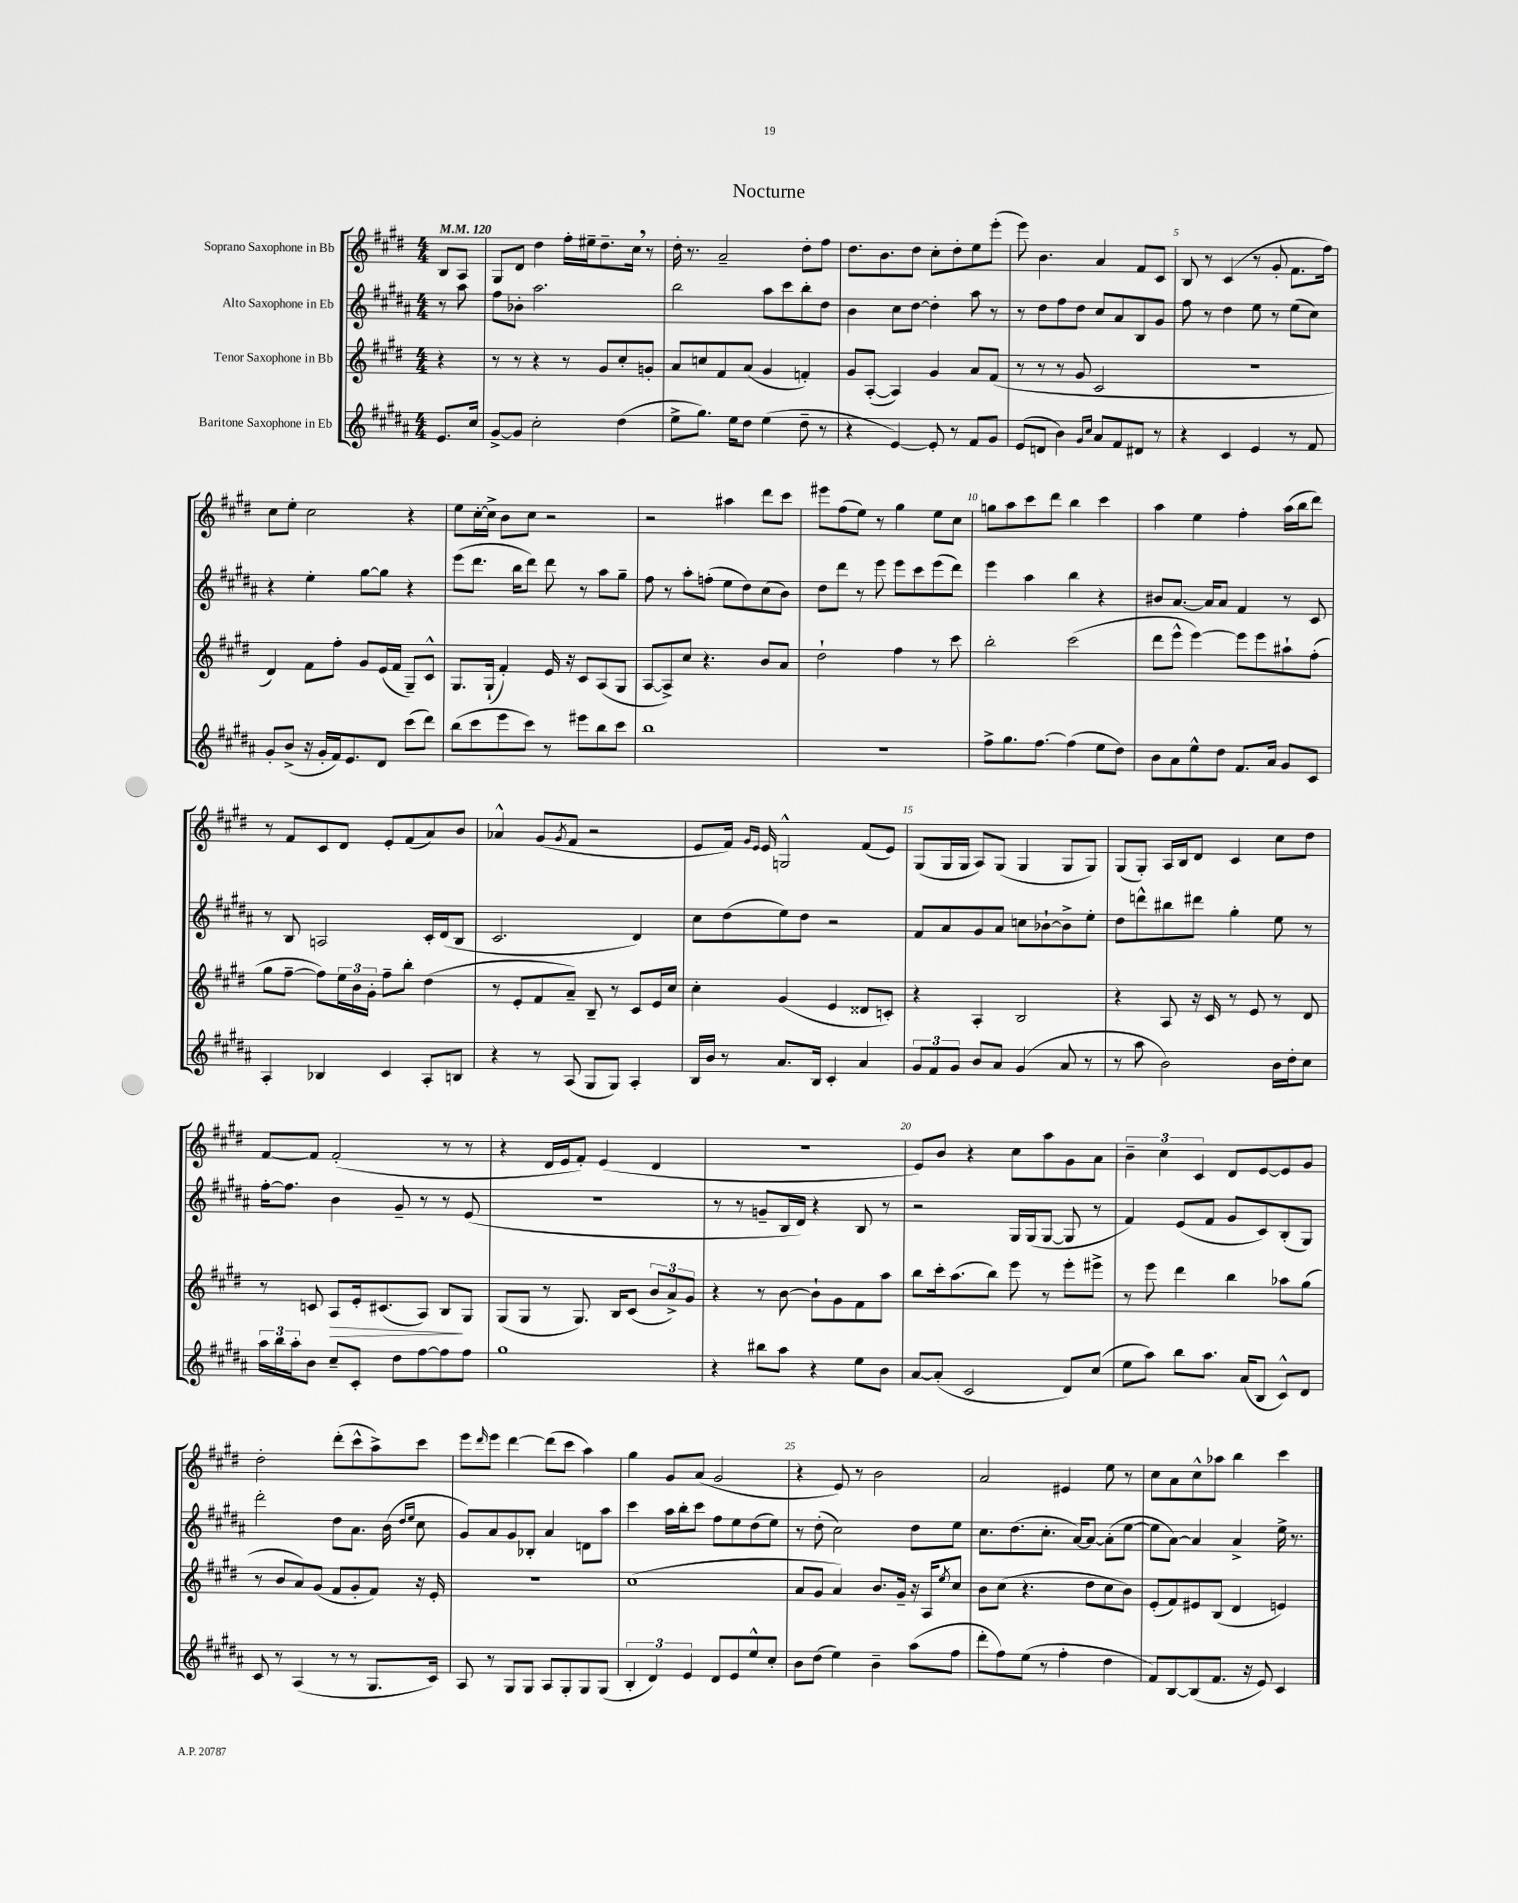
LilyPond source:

\header { title = "Nocturne" }
<<
\new StaffGroup <<
\new Staff = "s0" \with { instrumentName = "Soprano Saxophone in Bb" } {
    \clef treble \key e \major \numericTimeSignature \time 4/4 \partial 4 \tempo 4 = 120
    b8 a8 |
    gis8 dis'8 dis''4 fis''16-. eis''16-- dis''8.-- cis''16 \breathe r8 |
    dis''16-. r8. a'2-- dis''8-. fis''8 |
    dis''8. b'8. dis''8 cis''8-. dis''8-. e''8 e'''8-.( |
    e'''8) b'4. a'4 fis'8 cis'8 |
    b8 r8 cis'4( r8 gis'8-. fis'8. fis''16) |
    cis''8 e''8-. cis''2 r4 |
    e''8 cis''16~-. cis''16-> b'8 cis''8 r2 |
    r2 ais''4 dis'''8 cis'''8 |
    eis'''8 fis''8( e''8) r8 gis''4 e''8 cis''8 |
    g''8 a''8 cis'''8 dis'''8 b''4 cis'''4 |
    a''4 e''4 fis''4-. a''16( b''16 dis'''8) |
    r8 fis'8 cis'8 dis'8 e'8-. fis'8( a'8) b'8 |
    aes'4-^ gis'8( \acciaccatura { gis'8 } fis'8 r2 |
    e'8 fis'16) \grace { gis'16 e'16 } e'16 g2-^ fis'8( e'8) |
    gis8( gis16 gis16 a8) gis8( gis4 gis8 gis8) |
    gis8( gis8-.) a16 b16 dis'8 cis'4 cis''8 dis''8 |
    fis'8~ fis'8 fis'2-.( r8 r8 |
    r4 dis'16 e'16 fis'8-.) e'4( dis'4 |
    R1 |
    e'8) b'8 r4 cis''8 a''8 gis'8 a'8 |
    \tuplet 3/2 { b'4-- cis''4 cis'4 } dis'8 e'8~ e'8 gis'8 |
    dis''2-. dis'''8-.( cis'''8-^ a''8->) cis'''8 |
    e'''8 \grace { dis'''16 } e'''8 dis'''4~ dis'''8( cis'''8 a''4) |
    gis''4 gis'8 a'8( gis'2 |
    r4 e'8) r8 b'2 |
    a'2 eis'4 e''8 r8 |
    cis''8 a'8 cis''8-^ aes''8 b''4 cis'''4 \bar "|." |
}
\new Staff = "s1" \with { instrumentName = "Alto Saxophone in Eb" } {
    \clef treble \key b \major \numericTimeSignature \time 4/4 \partial 4
    r8 ais''8 |
    fis''8 bes'8-. ais''2. |
    b''2 ais''8 cis'''8 b''8-. dis''8 |
    b'4 cis''8 dis''8~ dis''4-. ais''8 r8 |
    r8 dis''8 fis''8 dis''8 cis''8 ais'8 b8 gis'8 |
    fis''8 r8 dis''4 e''8 r8 e''8( cis''8) |
    r4 e''4-. gis''8~ gis''8 r4 |
    e'''8( dis'''8. b''16 dis'''8) dis'''8 r8 ais''8 gis''8-- |
    fis''8 r8 ais''8-. f''8-.( e''8 dis''8) cis''8( b'8) |
    dis''8 dis'''8 r8 e'''8 e'''8 cis'''8 e'''8( dis'''8) |
    e'''4 ais''4 b''4 r4 |
    bis'8 ais'8.~ ais'16 ais'8 fis'4 r8 cis'8 |
    r8 b8 a2 cis'16-. dis'16( b8 |
    cis'2. dis'4) |
    cis''8 dis''8( e''8) dis''8 r2 |
    fis'8 ais'8 gis'8 ais'8 c''8 bes'8~-! bes'8-> e''8-. |
    dis''8 d'''8-^ bis''8 dis'''8 gis''4-. e''8 r8 |
    fis''16~-. fis''8. b'4 gis'8-- r8 r8 e'8( |
    R1 |
    r8 r8 g'8-- b16 dis'16) r4 b8 r8 |
    r2 gis16 gis16( gis8~ gis8 r8 |
    fis'4) e'8( fis'8 gis'8 cis'8) b8-.( gis8) |
    dis'''2-. dis''8 ais'8. b'16( \grace { dis''16 e''16 } cis''8 |
    gis'8) ais'8 gis'8 bes8-. ais'4 d'8 ais''8 |
    cis'''4 ais''16 b''16-. cis'''8 fis''8 e''8 dis''8( e''8) |
    r8 dis''8-.( cis''2) dis''8 e''8 |
    cis''8. dis''8.( cis''8.-. ais'16~) ais'8~ ais'8-.( e''8~ |
    e''8 ais'8~) ais'4 ais'4-> e''16-> r8. \bar "|." |
}
\new Staff = "s2" \with { instrumentName = "Tenor Saxophone in Bb" } {
    \clef treble \key e \major \numericTimeSignature \time 4/4 \partial 4
    r4 |
    r8 r8 r4 r8 gis'8 cis''8-. g'8-. |
    a'8 c''8 fis'8 a'8( gis'4 f'4-.) |
    gis'8 a8~-.( a4) gis'4 a'8 fis'8( |
    r8 r8 r8 gis'8 cis'2 |
    r1 |
    dis'4) fis'8 fis''8-. gis'8 e'16( fis'16 gis8--) cis'8-^ |
    gis8. gis16-!( fis'4-.) e'16 r16 cis'8 a8( gis8 |
    a8~ a8->) cis''8 r4. b'8 a'8 |
    dis''2-! fis''4 r8 cis'''8 |
    b''2-. cis'''2( |
    dis'''8 e'''8-^ e'''4~) e'''8 e'''8 ais''8-! fis''8-.( |
    gis''8 fis''8~-- fis''8) \tuplet 3/2 { e''16 b'16 gis'16-. } fis''8-- b''8-. dis''4( |
    r8 e'8-. fis'8 a'8--) b8-- r8 cis'8 e'16 cis''16 |
    cis''4-. gis'4( e'4 disis'8 c'8-.) |
    r4 a4-. b2 |
    r4 a8 r16 cis'16 r8 e'8 r8 dis'8 |
    r8 c'8 a8\> e'16-. cis'8.( a8) b8\! gis8 |
    gis8( gis8 r8 gis8.) b16 cis'8( \tuplet 3/2 { b'8 a'8->) gis'8 } |
    r4 r8 b'8~ b'8-! gis'8 fis'8 a''8 |
    b''8 cis'''16-. a''8.( b''8) e'''8 r8 e'''8-. eis'''8-> |
    r8 e'''8 dis'''4 b''4 aes''8 gis''8( |
    r8 b'8 a'8) gis'8( fis'8 gis'8-. fis'8) r16 e'16-. |
    R1 |
    cis''1( |
    a'8 gis'8 a'4) b'8. gis'16-- r16 a16 \acciaccatura { e''8 } cis''8 |
    b'8 cis''8( r4. dis''8 cis''8 b'8) |
    e'8-.( fis'8) eis'8 b8( dis'4 e'4) \bar "|." |
}
\new Staff = "s3" \with { instrumentName = "Baritone Saxophone in Eb" } {
    \clef treble \key b \major \numericTimeSignature \time 4/4 \partial 4
    e'8. cis''16 |
    gis'8~-> gis'8 cis''2-. dis''4( |
    e''8-> gis''8.) e''16 dis''8 e''4( dis''8-- r8 |
    r4 e'4~) e'8-. r8 fis'8 gis'8 |
    e'8( d'8 b'4) \grace { gis'16 cis''16 } ais'8 fis'8 dis'8 r8 |
    r4 cis'4 e'4 r8 fis'8 |
    gis'8-. b'8->( r16 gis'16-. fis'16) e'8. dis'8 cis'''8( dis'''8) |
    b''8( cis'''8 e'''8 cis'''8) r8 eis'''8 b''8 cis'''8 |
    b''1 |
    R1 |
    fis''8-> gis''8. fis''8.~ fis''4( e''8 dis''8) |
    b'8 ais'8 e''8-^ dis''8 fis'8. ais'16 gis'8 cis'8 |
    ais4-. bes4 cis'4 ais8-. b8 |
    r4 r8 ais8( gis8 gis8) ais4-. |
    b16 b'16 r8 ais'8. b16 cis'4-. ais'4 |
    \tuplet 3/2 { gis'8 fis'8 gis'8 } b'8 ais'8 gis'4( ais'8 r8 |
    r8 ais''8 b'2) b'16 dis''16-. cis''8 |
    \tuplet 3/2 { ais''16 b''16 ais''16-. } b'8 cis''8-- cis'8-. dis''8 fis''8~ fis''8 fis''8 |
    gis''1 |
    r4 bis''8 ais''8 r4 e''8 b'8 |
    ais'8~ ais'8-.( cis'2 dis'8) cis''8( |
    e''8 ais''8) b''8 ais''8. ais'16( b8 cis'8-^) dis'8 |
    cis'8 r8 ais4( r8 r8 gis8. cis'16) |
    ais8 r8 gis8 gis8 ais8 gis8-. gis8 gis8( |
    \tuplet 3/2 { b4-. dis'4) e'4 } dis'8 e'8 e''8-^ cis''8-. |
    b'8 dis''8( e''4) b'4-- ais''8( fis''8 |
    dis'''8-. fis''8) e''8( r8 fis''4-. dis''4 |
    fis'8) b8~ b8( fis'8. r16 e'8) cis'4 \bar "|." |
}
>>
>>
\layout { \context { \Score \override BarNumber.break-visibility = ##(#f #t #t) barNumberVisibility = #(every-nth-bar-number-visible 5) } }
